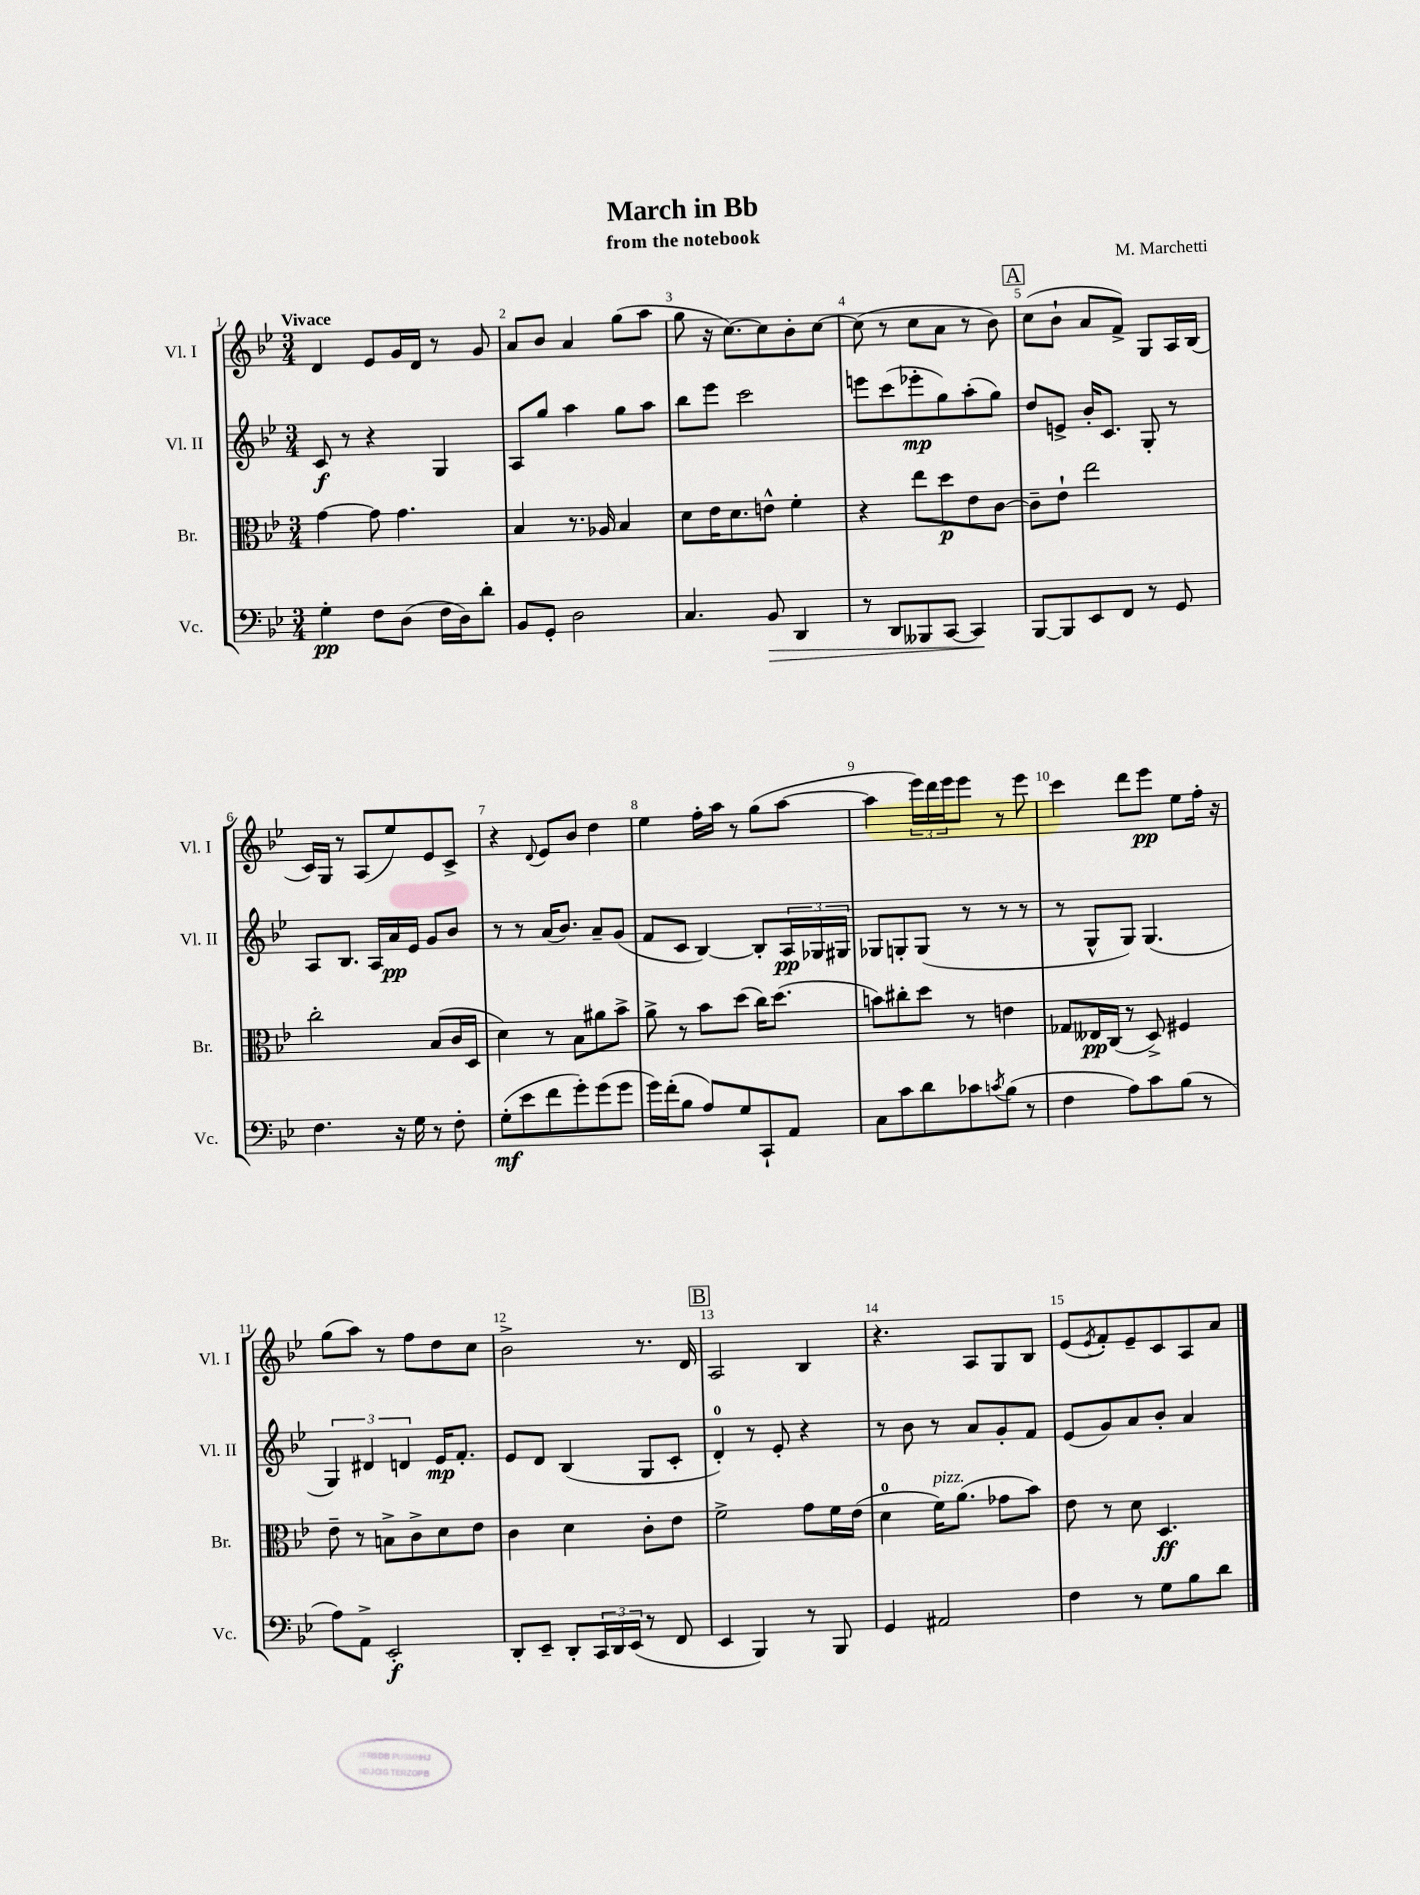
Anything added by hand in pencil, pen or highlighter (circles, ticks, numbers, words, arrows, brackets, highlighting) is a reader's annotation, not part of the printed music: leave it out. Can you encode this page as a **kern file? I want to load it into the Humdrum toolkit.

**kern	**kern	**kern	**kern
*staff4	*staff3	*staff2	*staff1
*clefF4	*clefC3	*clefG2	*clefG2
*k[b-e-]	*k[b-e-]	*k[b-e-]	*k[b-e-]
*M3/4	*M3/4	*M3/4	*M3/4
4G'	[4g	8c	4d
.	.	8r	.
8F	8g]	4r	8e-
(8D	4.g	.	16g
.	.	.	16d
16F	.	4G	8r
16D)	.	.	.
8d'	.	.	8g
=	=	=	=
8BB-	4B-	8A	8a
8GG'	.	8gg	8b-
2D	8.r	4aa	4a
.	16A-	.	.
.	4B-	8gg	(8gg
.	.	8aa	8aa
=	=	=	=
4.C	8d	8bb-	8gg
.	16e-	8eee-	16r
.	8.d	.	[8.cc)
.	.	2ccc	.
8BB-	8e^^	.	8cc]
4DD	4f'	.	8b-'
.	.	.	[8cc
=	=	=	=
8r	4r	8eee	(8cc]
8DD	.	(8ccc	8r
8BBB--	8ee-	8eee-'	8cc
[8CC	8dd	8gg)	8a
4CC]	8e-	(8aa'	8r
.	[8c	8gg)	8b-)
=	=	=	=
[8BBB-	8c~]	8dd	(8cc
8BBB-]	8e-`	8e^	8b-`
8EE-	2ee-	16b-'	8a
.	.	8.c	.
8FF	.	.	8f^)
8r	.	8G'	8G
8GG	.	8r	16A
.	.	.	(16B-
=	=	=	=
4.F	2cc'	8A	16c)
.	.	.	16G
.	.	8.B-	8r
.	.	.	(8A
.	.	16A	.
16r	.	16a	8ee-)
16G	.	16e-	.
8r	(8B-	8g	8e-
8F'	16c	8b-	8c^
.	16D	.	.
=	=	=	=
(8G'	4d)	8r	4r
8e-	.	8r	.
.	.	.	8qqd
8f	8r	(16a	8e-
.	.	8.b-)	.
8g')	8B-	.	8b-
(8g	8a#	8a~	4dd
8g	8b-^	(8g	.
=	=	=	=
16g)	8a^	8f	4ee-
(16f'	.	.	.
8B-	8r	8c	.
8A)	8b-	[4B-)	16ff'
.	.	.	16aa
8G	(8dd	.	8r
8CC`	16cc)	8B-']	(8gg
.	(8.dd	.	.
8AA	.	24A	[8aa
.	.	24G-	.
.	.	24G#	.
=	=	=	=
8C	8b)	8G-	4aa]
8c	8cc#'	8G'	.
8d	8dd	(8G	24eee-)
.	.	.	24ddd
.	.	.	24eee-
8c-	8r	8r	8eee-
8qc	.	.	.
(8B-	4e	8r	8r
8r	.	8r	8eee-
=	=	=	=
4F	8G-	8r	4ccc
.	16E--	8G^^	.
.	(16C	.	.
8A)	8r	8G)	8ddd
8c	8D^)	(4.G	8eee-
(8B-	4F#	.	8ee-
8r	.	.	16ff'
.	.	.	16r
=	=	=	=
8A)	8e-~	6G)	(8gg
8AA^	8r	.	8aa)
.	.	6d#	.
2EE-'	8B^	.	8r
.	.	6d	.
.	8c^	.	8ff
.	8d	16e-	8dd
.	.	8.f'	.
.	8e-	.	8cc
=	=	=	=
8DD'	4c	8e-	2b-^
8EE-~	.	8d	.
8DD'	4d	(4B-	.
24CC	.	.	.
24DD	.	.	.
(24EE-	.	.	.
8r	8c'	8G	8.r
8FF	8e-	8c'	.
.	.	.	16d
=	=	=	=
4EE-	2f^	4d')	2A
4BBB-)	.	8r	.
.	.	8e-'	.
8r	8g	4r	4B-
8BBB-	16f	.	.
.	(16e-	.	.
=	=	=	=
4GG	4d	8r	4.r
.	.	8b-	.
2AA#	16f)	8r	.
.	(8.a	.	.
.	.	8a	8A
.	8g-	8g'	8G
.	8b-)	8f	8B-
=	=	=	=
4F	8e-	(8e-	(8e-
.	.	.	8qe-
.	8r	8g)	8f')
8r	8d	8a	8e-~
8G	4.D	8b-'	8c
8B-	.	4a	8A
8d	.	.	8a
==	==	==	==
*-	*-	*-	*-
